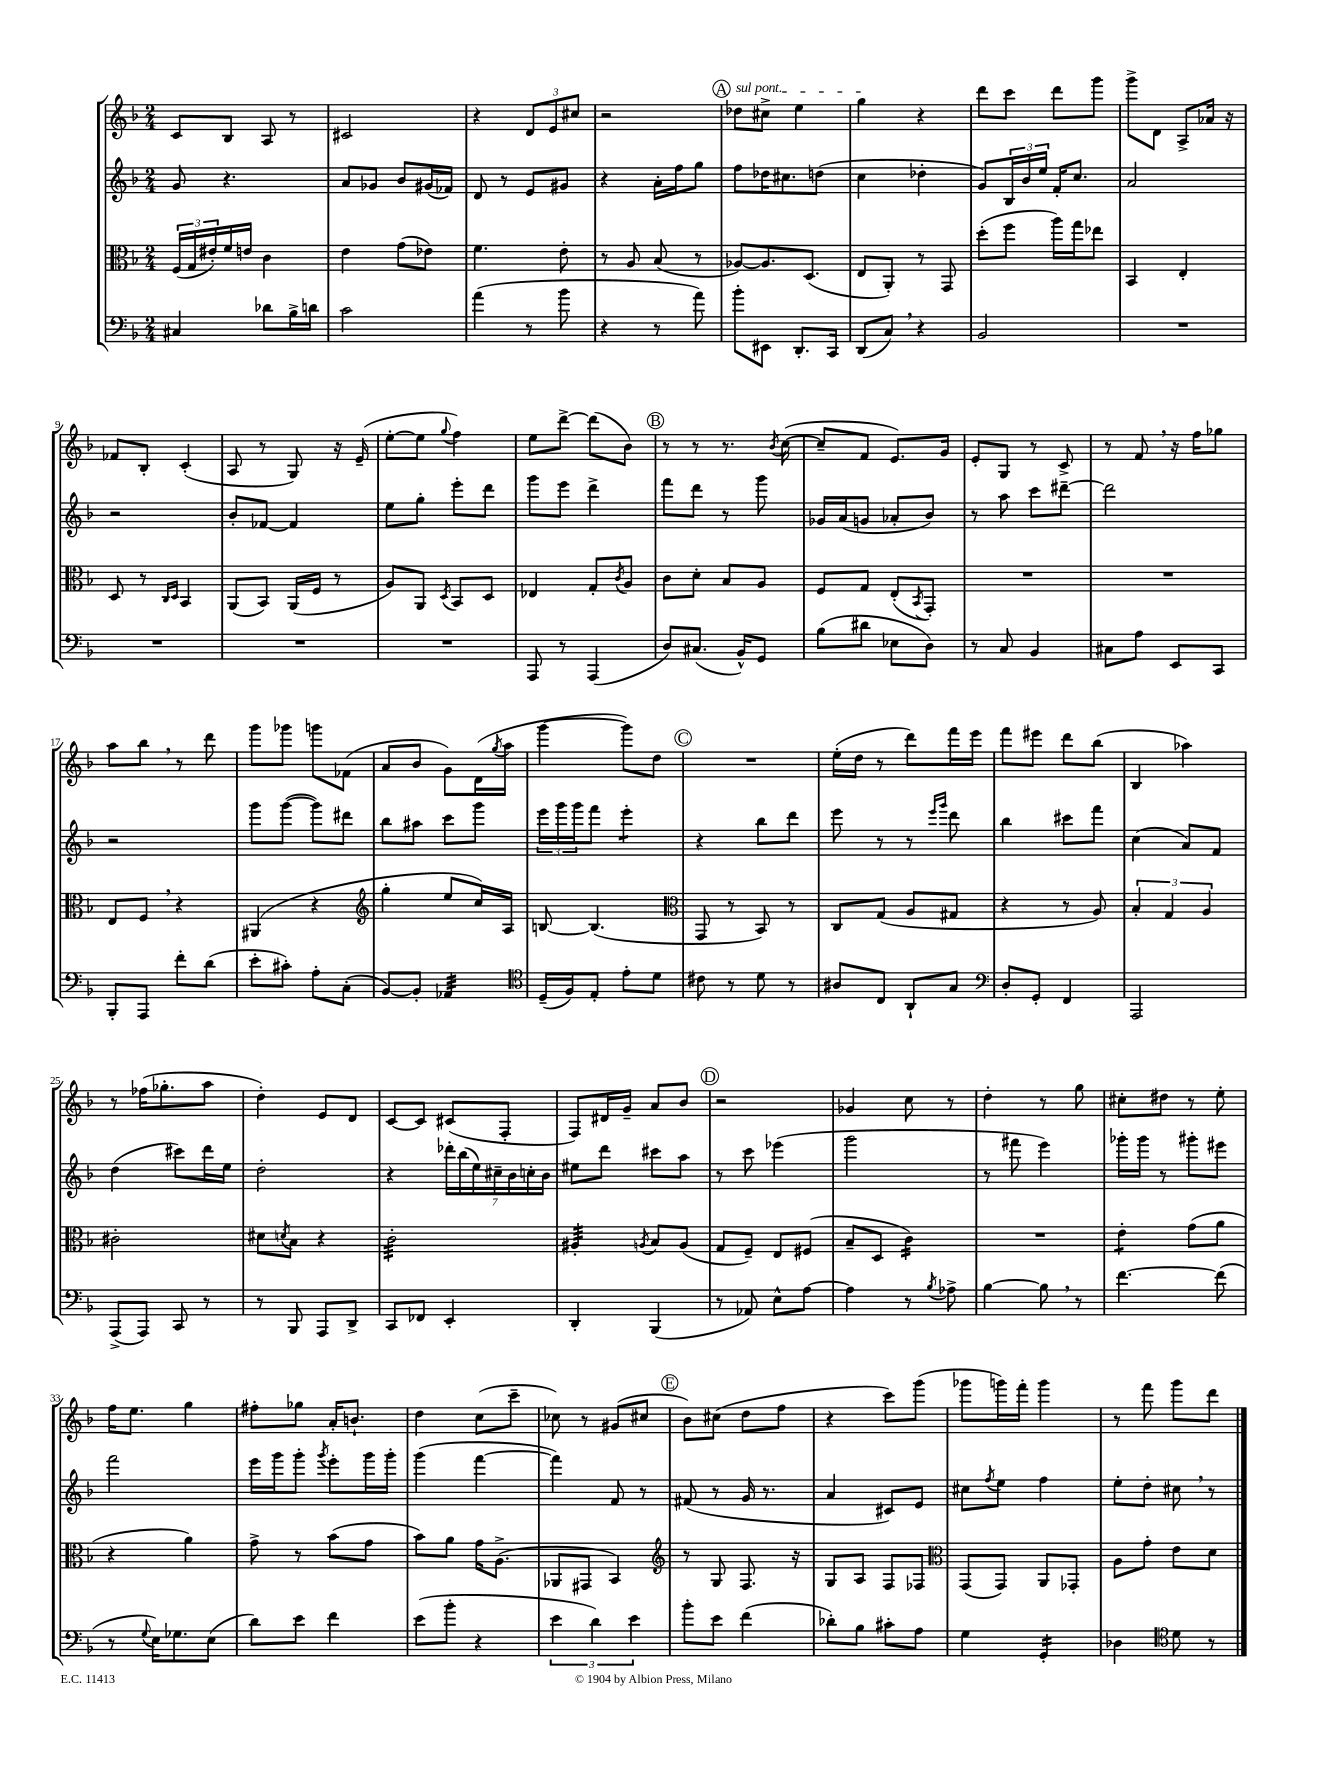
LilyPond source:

<<
\new StaffGroup <<
\new Staff = "s0" {
    \clef treble \key f \major \numericTimeSignature \time 2/4
    c'8 bes8 a8 r8 |
    cis'2 |
    r4 \tuplet 3/2 { d'8 e'8 cis''8 } |
    r2 |
    \mark \markup { \circle "A" } \once \override TextSpanner.bound-details.left.text = \markup { \italic "sul pont." } des''8\startTextSpan cis''8-> e''4 |
    g''4\stopTextSpan r4 |
    d'''8 c'''8 d'''8 g'''8 |
    g'''8-> d'8 a8-> aes'16 r16 |
    fes'8 bes8-. c'4-.( |
    a8 r8 g8) r16 e'16--( |
    e''8~-. e''8 \appoggiatura { g''8 } f''4) |
    e''8 d'''8~-> d'''8( bes'8) |
    \mark \markup { \circle "B" } r8 r8 r8. \acciaccatura { bes'8 } c''16~( |
    c''8-- f'8 e'8.) g'16 |
    e'8-. g8 r8 c'8-> |
    r8 f'8 \breathe r16 f''16 ges''8 |
    a''8 bes''8 \breathe r8 d'''8 |
    g'''8 ges'''8 g'''8 fes'8( |
    a'8 bes'8 g'8) d'16( \acciaccatura { g''8 } a''16 |
    g'''4~ g'''8) d''8 |
    \mark \markup { \circle "C" } R2 |
    e''16-.( d''16 r8 d'''8) f'''16 e'''16 |
    f'''8 eis'''8 d'''8 bes''8( |
    bes4 aes''4) |
    r8 fes''16( ges''8.-. a''8 |
    d''4-.) e'8 d'8 |
    c'8~ c'8 cis'8( f8-. |
    f8) dis'16 g'16-- a'8 bes'8 |
    \mark \markup { \circle "D" } r2 |
    ges'4 c''8 r8 |
    d''4-. r8 g''8 |
    cis''8-. dis''8 r8 e''8-. |
    f''16 e''8. g''4 |
    fis''8-. ges''8 a'16-. b'8.-! |
    d''4 c''8( c'''8-- |
    ces''8) r8 gis'8( cis''8 |
    \mark \markup { \circle "E" } bes'8) cis''8( d''8 f''8 |
    r4 c'''8) g'''8( |
    ges'''8 g'''16) f'''16-. g'''4 |
    r8 f'''8 g'''8 d'''8 \bar "|." |
}
\new Staff = "s1" {
    \clef treble \key f \major \numericTimeSignature \time 2/4
    g'8 r4. |
    a'8 ges'8 bes'8 gis'16( fes'16) |
    d'8 r8 e'8 gis'8 |
    r4 a'16-. f''16 g''8 |
    \mark \markup { \circle "A" } f''8 des''16 cis''8. d''8( |
    c''4 des''4-. |
    g'8) \tuplet 3/2 { bes16 bes'16 e''16 } f'16-. c''8. |
    a'2 |
    r2 |
    bes'8-. fes'8~ fes'4 |
    e''8 g''8-. e'''8-. d'''8 |
    g'''8 e'''8 d'''4-> |
    \mark \markup { \circle "B" } f'''8 d'''8 r8 g'''8 |
    ges'16 a'16( g'8 aes'8-. bes'8) |
    r8 a''8 c'''8 dis'''8~-- |
    dis'''2 |
    r2 |
    g'''8 g'''8~( g'''8) dis'''8 |
    bes''8 ais''8 c'''8 g'''8 |
    \tuplet 3/2 { e'''16 g'''16 g'''16 } f'''8 e'''4:8-. |
    \mark \markup { \circle "C" } r4 bes''8 d'''8 |
    e'''8 r8 r8 \grace { e'''16 g'''16 } d'''8 |
    bes''4 cis'''8 f'''8 |
    c''4( a'8) f'8 |
    d''4( cis'''8) d'''16 e''16 |
    d''2-. |
    r4 \tuplet 7/4 { des'''16-. bes''16( e''16) cis''16-- bes'16 c''16-. bes'16 } |
    eis''8 d'''8 cis'''8 a''8 |
    \mark \markup { \circle "D" } r8 c'''8 ees'''4( |
    g'''2 |
    r8 fis'''8 e'''4) |
    ges'''16-. ges'''16 r8 gis'''8-. eis'''8 |
    f'''2 |
    e'''16 g'''16 g'''8-. \acciaccatura { g'''8 } e'''8-. g'''16 g'''16-. |
    g'''4( f'''4~ |
    f'''4) f'8 r8 |
    \mark \markup { \circle "E" } fis'8( r8 g'16 r8. |
    a'4 cis'8) e'8 |
    cis''8 \acciaccatura { f''8 } e''8 f''4 |
    e''8-. d''8-. cis''8 \breathe r8 \bar "|." |
}
\new Staff = "s2" {
    \clef alto \key f \major \numericTimeSignature \time 2/4
    \tuplet 3/2 { f16( g16 eis'16-.) } f'16 e'16 c'4 |
    e'4 g'8( ees'8) |
    f'4. e'8-. |
    r8 a8 bes8( r8 |
    \mark \markup { \circle "A" } aes8~) aes8. d8.( |
    e8 a,8-.) r8 g,8 |
    d''8-.( f''8 a''16) g''16 ees''8 |
    bes,4 e4-. |
    d8 r8 \grace { c16 d16 } bes,4 |
    a,8( bes,8) a,16( f16 r8 |
    a8) a,8 \acciaccatura { d8 } bes,8 d8 |
    ees4 g8-. \acciaccatura { c'8 } a8 |
    \mark \markup { \circle "B" } c'8 d'8-. bes8 a8 |
    f8 g8 e8-.( \acciaccatura { bes,8 } g,8-.) |
    R2 |
    R2 |
    e8 f8 \breathe r4 |
    ais,4( r4 |
    \clef treble g''4-. e''8 c''16) a16 |
    b8~ b4.( |
    \mark \markup { \circle "C" } \clef alto g,8 r8 bes,8) r8 |
    c8 g8( a8 gis8 |
    r4 r8 a8) |
    \tuplet 3/2 { bes4-. g4 a4 } |
    cis'2-. |
    dis'8 \acciaccatura { d'8 } bes8 r4 |
    c'2:32-. |
    ais4:32-. \acciaccatura { a8 } bes8 a8( |
    \mark \markup { \circle "D" } g8 f8--) e8 fis8( |
    bes8-- d8 c'4:16) |
    R2 |
    e'4:8-. g'8( a'8 |
    r4 a'4) |
    g'8-> r8 bes'8( g'8 |
    bes'8) a'8 g'16 a8.->( |
    aes,8 gis,8 bes,4) |
    \mark \markup { \circle "E" } \clef treble r8 g8 f8. r16 |
    g8 a8 f8 fes8 |
    \clef alto g,8( g,8) a,8 ges,8-. |
    a8 g'8-. e'8 d'8 \bar "|." |
}
\new Staff = "s3" {
    \clef bass \key f \major \numericTimeSignature \time 2/4
    cis4 des'8 bes16-> d'16 |
    c'2 |
    a'4( r8 bes'8 |
    r4 r8 a'8) |
    \mark \markup { \circle "A" } bes'8-. eis,8 d,8.-. c,16 |
    d,8( c8) \breathe r4 |
    bes,2 |
    R2 |
    R2 |
    R2 |
    R2 |
    a,,8 r8 a,,4( |
    \mark \markup { \circle "B" } d8) cis8.( bes,16-^) g,8 |
    bes8( dis'8 ees8 d8) |
    r8 c8 bes,4 |
    cis8 a8 e,8 c,8 |
    bes,,8-. a,,8 f'8-. d'8( |
    e'8-. cis'8-.) a8-. c8-.( |
    bes,8~) bes,8-. aes,4:32 |
    \clef tenor d16--( f16) e8-. e'8-. d'8 |
    \mark \markup { \circle "C" } cis'8 r8 d'8 r8 |
    ais8 c8 a,8-! g8 |
    \clef bass d8-. g,8-. f,4 |
    a,,2 |
    a,,8->( a,,8) c,8 r8 |
    r8 bes,,8 a,,8 d,8-> |
    c,8 fes,8 e,4-. |
    d,4-. bes,,4( |
    \mark \markup { \circle "D" } r8 aes,8) e8-^ a8~ |
    a4 r8 \acciaccatura { bes8 } aes8-> |
    bes4~ bes8 \breathe r8 |
    f'4.~ f'8( |
    r8 \appoggiatura { g8 } e16) ges8. e8( |
    d'8) e'8 f'4 |
    e'8( bes'8-. r4 |
    \tuplet 3/2 { e'4 d'4) e'4 } |
    \mark \markup { \circle "E" } bes'8-. e'8 f'4( |
    des'8-.) bes8 cis'8-. a8 |
    g4 g,4:16-. |
    des4 \clef tenor d'8 r8 \bar "|." |
}
>>
>>
